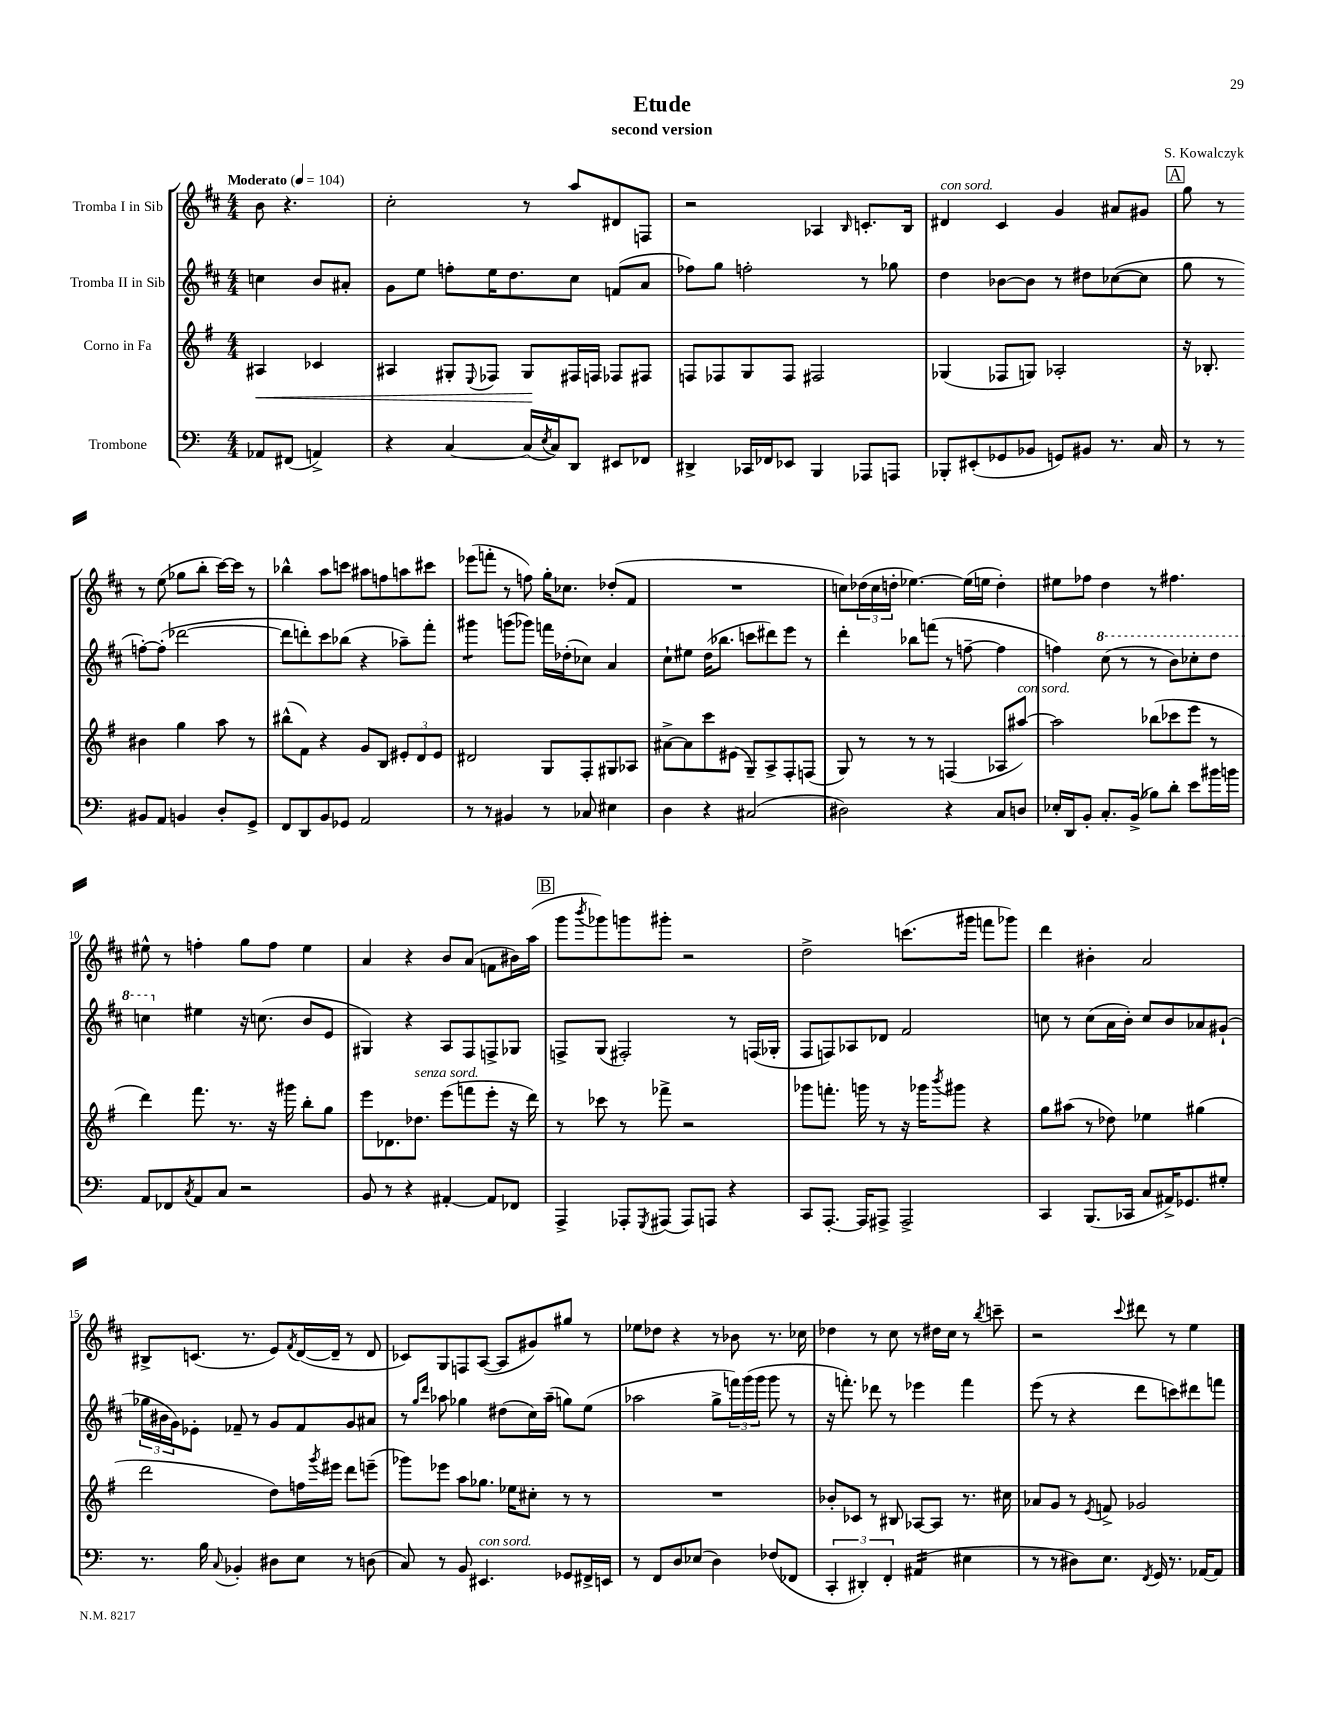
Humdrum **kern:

**kern	**kern	**kern	**kern
*staff4	*staff3	*staff2	*staff1
*clefF4	*clefG2	*clefG2	*clefG2
*k[]	*k[f#]	*k[f#c#]	*k[f#c#]
*M4/4	*M4/4	*M4/4	*M4/4
*MM104	*MM104	*MM104	*MM104
8AA-	4A#	4cc	8b
(8FF#	.	.	4.r
4AA^)	4c-	8b	.
.	.	8a#'	.
=	=	=	=
4r	4A#	8g	2cc#'
.	.	8ee	.
[4C	8G#'	8ff'	.
.	8qqE	.	.
.	8F-	16ee	.
.	.	8.dd	.
(16C]	8G#	.	8r
8qE	.	.	.
16C)	.	.	.
8DD	16F#	8cc#	8aa
.	16F	.	.
8EE#	8F-	(8f	8d#
8FF-	8F#	8a	8F
=	=	=	=
4DD#^	8F	8ff-)	2r
.	8F-	8gg	.
16CC-	8G	2ff'	.
16FF-	.	.	.
8EE-	8F-	.	.
4BBB	2F#	.	4A-
.	.	.	16qqB
8AAA-	.	8r	8.c'
8AAA	.	8gg-	.
.	.	.	16B
=	=	=	=
8BBB-'	(4G-	4dd	4d#
(8EE#'	.	.	.
8GG-	8F-	[8b-	4c#
8BB-	8G)	8b-]	.
8GG)	2A-'	8r	4g
8BB#	.	8dd#	.
8.r	.	([8cc-	8a#
.	.	8cc-]	8g#
16C	.	.	.
=	=	=	=
8r	16r	8gg	8gg
.	8.B-'	.	.
8r	.	8r	8r
8BB#	4b#	[8ff')	8r
8AA	.	(8ff']	(8ee
4BB	4gg	[2ddd-	8gg-
.	.	.	8bb'
8D'	8aa	.	[16ccc#)
.	.	.	16ccc#]
8GG^	8r	.	8r
=	=	=	=
8FF	(8bb#^^	8ddd-]	4bb-^^
8DD	8f#)	8ddd')	.
8BB	4r	8ccc#	8aa
8GG-	.	(8bb-	8ccc
2AA	8g	4r	8aa#
.	8B	.	8ff
.	12e#'	8aa-~)	8aa
.	12d	.	.
.	.	8fff#'	8ccc#
.	12e#	.	.
=	=	=	=
8r	2d#	4ggg#	(8eee-
8r	.	.	8fff'
4BB#	.	(8ggg	8r
.	.	8ggg-)	8ff)
8r	8G	16fff	16gg'
.	.	(16dd-'	8.cc-
8C-	8F#'	8cc-)	.
4E#	8G#	4a	(8dd-'
.	8A-	.	8f#
=	=	=	=
4D	[8a#^	8cc#`	1r
.	8a#]	8ee#	.
4r	8ccc	(16dd	.
.	.	8.bb-	.
.	(8e#	.	.
(2C#	8G~)	8ccc	.
.	8A^	8ddd#)	.
.	8F#'	8eee	.
.	(8F	8r	.
=	=	=	=
2D#)	8G)	4ddd'	8cc)
.	8r	.	(24dd-
.	.	.	24cc
.	.	.	24dd'
.	8r	8bb-	[4.ee-)
.	8r	(8fff	.
4r	(4F	8r	.
.	.	[8ff~	(16ee-]
.	.	.	16ee
8C	8A-	4ff]	4dd')
8D	[8aa#)	.	.
=	=	=	=
16E-'	2aa#]	4ff)	8ee#
16DD	.	.	.
8BB'	.	.	8ff-
8.C'	.	(8ccc#	4dd
.	.	8r	.
(16BB^	.	.	.
8B-)	(8bb-	8r	8r
8d'	8ccc-	8bb)	4.ff#
8e	8eee	8ccc-'	.
16b#	8r	8ddd	.
16b	.	.	.
=	=	=	=
8AA	4ddd)	4ccc	8ee#^^
8FF-	.	.	8r
8qC	.	.	.
8AA	8.fff#	4ee#	4ff'
8C	.	.	.
.	8.r	.	.
2r	.	16r	8gg
.	.	(8.cc	.
.	16r	.	8ff
.	16ggg#	.	.
.	8bb'	8b	4ee#
.	8gg	8e	.
=	=	=	=
8BB	8eee	4G#)	4a
8r	8.d-	.	.
4r	.	4r	4r
.	8.dd-	.	.
[4AA#'	(8eee	8A	8b
.	8fff	8F#	(8a
8AA#]	8eee'	8F^	8f
8FF-	16r	8G-	16b#)
.	16ddd)	.	(16aa
=	=	=	=
4AAA^	8r	8F^	8ggg
.	.	.	8qbbb
.	8ccc-	(8G	8ggg-)
8AAA-'	8r	2F#')	8ggg
8qGGG	.	.	.
(8AAA#	8fff-^	.	8ggg#'
8AAA#)	2r	.	2r
8AAA	.	.	.
4r	.	8r	.
.	.	(16F	.
.	.	16G-'	.
=	=	=	=
8CC	8ggg-	8F#	2dd^
[8.AAA'	8.fff'	8F)	.
.	.	8A-	.
16AAA]	16ggg	.	.
8AAA#^	8r	8d-	.
2AAA#^	16r	2f#	(8.ccc
.	16ggg-	.	.
.	8qbbb	.	.
.	8ggg#	.	.
.	.	.	16ggg#
.	4r	.	8fff
.	.	.	8ggg-)
=	=	=	=
4CC	8gg	8cc	4ddd
.	(8aa#	8r	.
(8.BBB	8r	(8cc	4b#'
.	8dd-)	16a	.
16CC-	.	16b')	.
8C	4ee-	8cc	2a
16AA#^)	.	8b	.
8.GG-	.	.	.
.	(4gg#	8a-	.
8G#'	.	(8g#`	.
=	=	=	=
8.r	2ddd	24gg-	8B#^
.	.	24b#	.
.	.	24g)	.
.	.	8e-'	(8.c
16B	.	.	.
8qqC	.	.	.
4BB-'	.	8f-~	.
.	.	.	8.r
.	.	8r	.
8D#	8dd)	8g	8e)
.	.	.	8qf#
8E	16ff	8f-	([16d
.	8qggg	.	.
.	16eee#	.	16d~]
8r	8ddd	8g	8r
(8D	(8eee~	8a#	8d
=	=	=	=
8C)	8ggg-)	8r	8c-)
.	.	16qqgg	.
.	.	16qqddd	.
8r	8eee-	8aa-	8G
8BB	8aa	4gg-	8F
4.EE#	8.gg-	.	([8A
.	.	(8dd#	8A]
.	16ee-	.	.
.	8cc#'	16cc#)	8g#)
.	.	(16aa-~	.
8GG-	8r	8gg)	8gg#
16FF#^	8r	(8ee	8r
16EE	.	.	.
=	=	=	=
8r	1r	2aa-	8ee-
8FF	.	.	8dd-
8D	.	.	4r
(8E-	.	.	.
4D)	.	8gg^	8r
.	.	24fff)	8b-
.	.	(24ggg	.
.	.	24ggg	.
(8F-	.	8ggg	8.r
8FF-	.	8r	.
.	.	.	16cc-
=	=	=	=
6CC'	8b-'	16r	4dd-
.	.	8.fff')	.
.	8c-	.	.
6DD#')	.	.	.
.	8r	8ddd-	8r
6FF'	.	.	.
.	8B#	8r	8cc#
(4AA#	[8A-	4eee-	8r
.	8A-]	.	16dd#
.	.	.	16cc#
4E#	8.r	4fff	8r
.	.	.	8qbb
.	.	.	8ccc~
.	16cc#	.	.
=	=	=	=
8r	8a-	(8eee	2r
8r	8g	8r	.
8D#)	8r	4r	.
.	8qe	.	.
8.E	8f^	.	.
.	.	.	8qqccc#
.	2g-	8ddd	8ddd#
8qFF	.	.	.
16GG	.	.	.
8.r	.	8ccc)	8r
.	.	8ddd#	4ee
[16AA-	.	.	.
8AA-]	.	8fff	.
==	==	==	==
*-	*-	*-	*-
